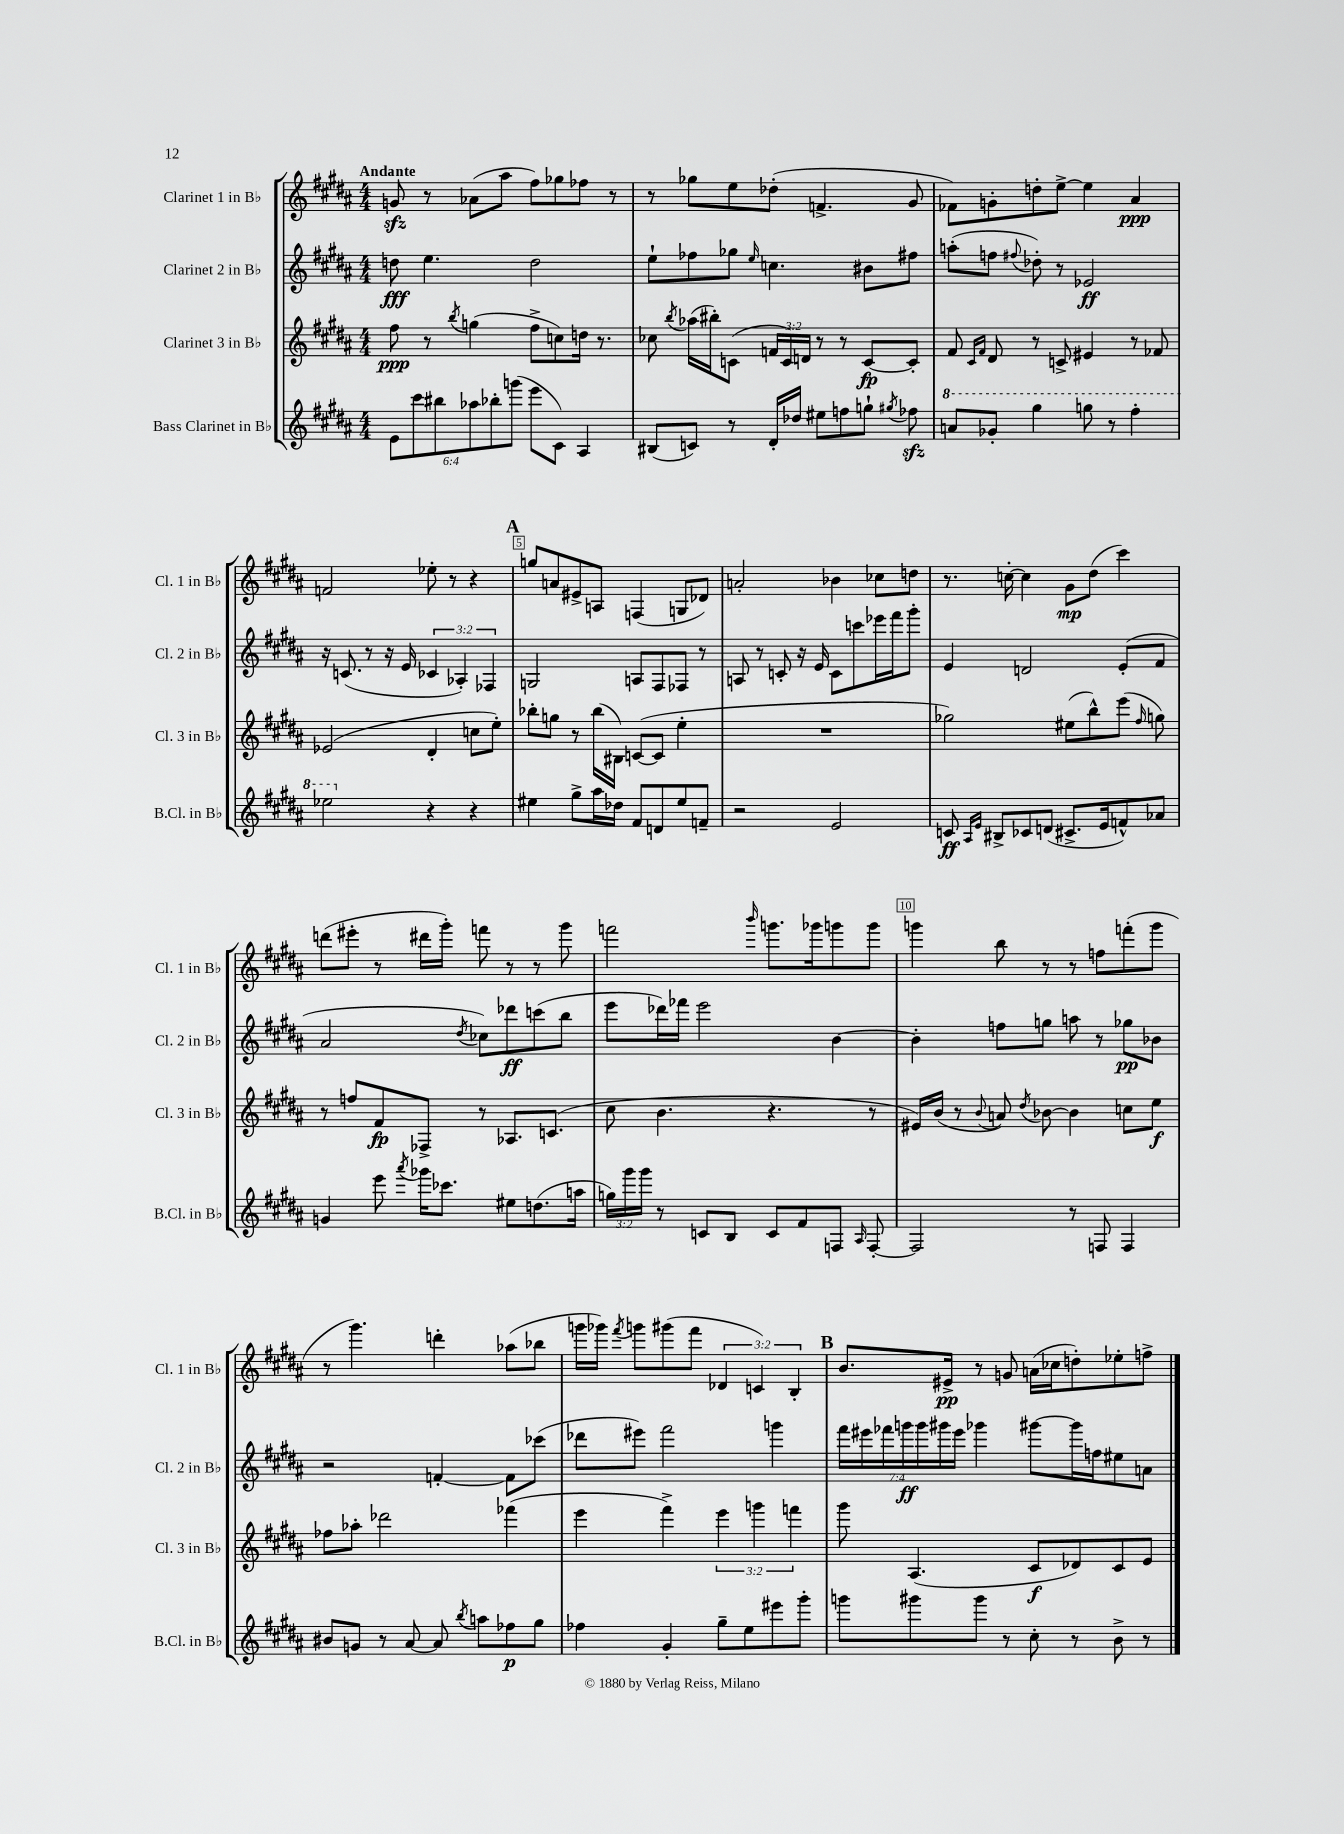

**kern	**kern	**kern	**kern
*staff4	*staff3	*staff2	*staff1
*clefG2	*clefG2	*clefG2	*clefG2
*k[f#c#g#d#a#]	*k[f#c#g#d#a#]	*k[f#c#g#d#a#]	*k[f#c#g#d#a#]
*M4/4	*M4/4	*M4/4	*M4/4
12e\L	8ff#\	8dd\	8g/
12ccc#\	.	.	.
.	8r	4.ee\	8r
12bb#\	.	.	.
.	8qbb/	.	.
12aa-\	(4gg\	.	(8a-\L
12bb-'\	.	.	.
.	.	.	8aa#\J
(12ggg\J	.	.	.
8eee\L	8ff#^\L	2dd\	8ff#\L)
8c#\J)	8cc\)	.	8gg-\
4A#/	16dd\Jk	.	8ff-\J
.	8.r	.	.
.	.	.	8r
=	=	=	=
(8B#/L	8cc-\	8ee`\L	8r
.	8qbb/	.	.
8c/J)	(16aa-\LL	8ff-\	8gg-\L
.	16bb#'\J)	.	.
8r	(8c\J	8gg-\J	8ee\
.	.	16qqee/	.
16d#'/LL	24f/LL	4.cc\	(8dd-'\J
.	24c/)	.	.
16dd-/JJ	.	.	.
.	24d/JJ	.	.
8ee#\L	8r	.	4.f^/
8ff\	8r	.	.
8gg`\J	[8c/L	8b#\L	.
8qgg#/	.	.	.
8ff-\	8c'/]J	8ff#\J	8g#/
=	=	=	=
8aa/L	8f#/	(8aa'\L	8f-\L)
.	16qqc#/LL	.	.
.	16qqf#/JJ	.	.
8gg-'/J	8d#/	8ff\J	8g'\
.	.	8qqff#/	.
4ggg#\	8r	8dd-'\)	8dd'\
.	8c^/	8r	[8ee^\J
8ggg\	4e#/	2e-/	4ee\]
8r	.	.	.
4fff#'\	8r	.	4a#/
.	8f-/	.	.
=	=	=	=
2eee-\	(2e-/	16r	2f/
.	.	(8.c/	.
.	.	8r	.
.	.	16r	.
.	.	16e/	.
4r	4d#'/	6c-/	8ee-'\
.	.	.	8r
.	.	6A-'/)	.
4r	8cc\L	.	4r
.	.	6F-/	.
.	8ee'\J)	.	.
=	=	=	=
4ee#\	8bb-'\L	2G/	8gg/L
.	8gg\J	.	8a/
8gg#^\L	8r	.	8e#^/
16aa#\L	(16bb-\LL	.	8A/J
16dd-\JJ	16B#\JJ)	.	.
8f#/L	([8c/L	8A/L	(4F/
8d/	8c/]J	8F#/	.
8ee#/	4ee'\	8F-/J	8G/L
8f~/J	.	8r	8d-/J)
=	=	=	=
2r	1r	8A/	2a'/
.	.	8r	.
.	.	8c'/	.
.	.	16r	.
.	.	16e/	.
2e/	.	8c\L	4b-\
.	.	8ccc\	.
.	.	16eee-\L	8cc-\L
.	.	16fff#\J	.
.	.	8ggg#'\J	8dd\J
=	=	=	=
8c/	2gg-\)	4e/	8.r
16qqA#/LL	.	.	.
16qqe/JJ	.	.	.
8B#^/L	.	.	.
.	.	.	[16cc'\
8c-/	.	2d/	4cc\]
(8d/J	.	.	.
8.c#^/L	(8ee#\L	.	8g#\L
.	8bb^^\)	.	(8dd#\J
16e/k	.	.	.
8f^^/)	(8eee\J	(8e'/L	4ccc#\)
.	16qqff#/	.	.
8a-/J	8gg\)	8f#/J	.
=	=	=	=
4g/	8r	2a#/	(8ddd\L
.	8ff/L	.	8eee#'\J
8eee\	8f#/	.	8r
8qaaa#/	.	.	.
16ggg-\LK	8F-^/J	.	16ddd#\LL
8.ccc-\J	.	.	16ggg#'\JJ)
.	.	8qdd#/	.
.	8r	8cc-\L)	8fff\
8ee#\L	8.A-/L	8ddd-\	8r
(8.dd\	.	(8ccc\	8r
.	(8.c/J	.	.
.	.	8bb\J	8ggg#\
16aa\Jk	.	.	.
=	=	=	=
24gg\LL)	8cc#\	8eee\L	2fff\
24ggg#\	.	.	.
24ggg#\JJ	.	.	.
8r	4.b\	16ddd-\L)	.
.	.	16fff-\JJ	.
8c/L	.	2eee\	.
8B/J	.	.	.
.	.	.	16qqbbb/
8c/L	4.r	.	8.ggg\L
8f#/	.	.	.
.	.	.	16ggg-\k
8F/J	.	[4b\	8ggg\
16qqA#/	.	.	.
[8F'/	8r	.	8ggg\J
=	=	=	=
2F/]	16e#/LL)	4b'\]	4ggg\
.	(16b/JJ	.	.
.	8r	.	.
.	8qqb/	.	.
.	8a/)	8ff\L	8bb\
.	8qdd#/	.	.
.	[8b-\	8gg\J	8r
8r	4b-\]	8aa\	8r
8F/	.	8r	8ff\L
4F/	8cc\L	8gg-\L	(8fff'\
.	8ee\J	8b-\J	8ggg\J
=	=	=	=
8b#/L	8ff-\L	2r	8r
8g/J	8aa-'\J	.	4.ggg#\)
8r	2ddd-\	.	.
[8a#/	.	.	.
8a#/]	.	[4f'/	4ddd'\
8qbb/	.	.	.
8aa\L	.	.	.
8ff-\	(4fff-\	8f\]L	(8aa-\L
8gg#\J	.	(8ccc-\J	8bb-\J
=	=	=	=
4ff-\	4eee\	8ddd-\L	16ggg\LL
.	.	.	16ggg-\JJ)
.	.	.	8qfff#/
.	.	8eee#\J)	8ggg\L
4g#'/	4fff#^\)	2fff#\	(8ggg#\
.	.	.	8fff#\J
8gg#~\L	6eee\	.	6d-/
8ee\	.	.	.
.	6ggg\	.	6c/)
8eee#\	.	4ggg\	.
.	6fff\	.	6B'/
8ggg#'\J	.	.	.
=	=	=	=
8ggg\L	8ggg#\	28fff#\LL	8.b/L
.	.	28eee#\	.
.	.	28fff-\	.
.	.	28ggg\	.
8ggg#\	(4.A#/	.	.
.	.	28ggg\	.
.	.	28ggg#\	.
.	.	.	16e#^/Jk
.	.	28eee#\JJ	.
8ggg#\J	.	4ggg-\	8r
8r	.	.	8g/
8cc#'\	8c#/L	[8ggg#\L	(16a\LL
.	.	.	16cc-\J
8r	8d-/)	16ggg#\]L	8dd'\)
.	.	16ff\J	.
8b^\	8c#/	8ee#\	8ee-'\
8r	8e/J	8a\J	8ff^\J
==	==	==	==
*-	*-	*-	*-
